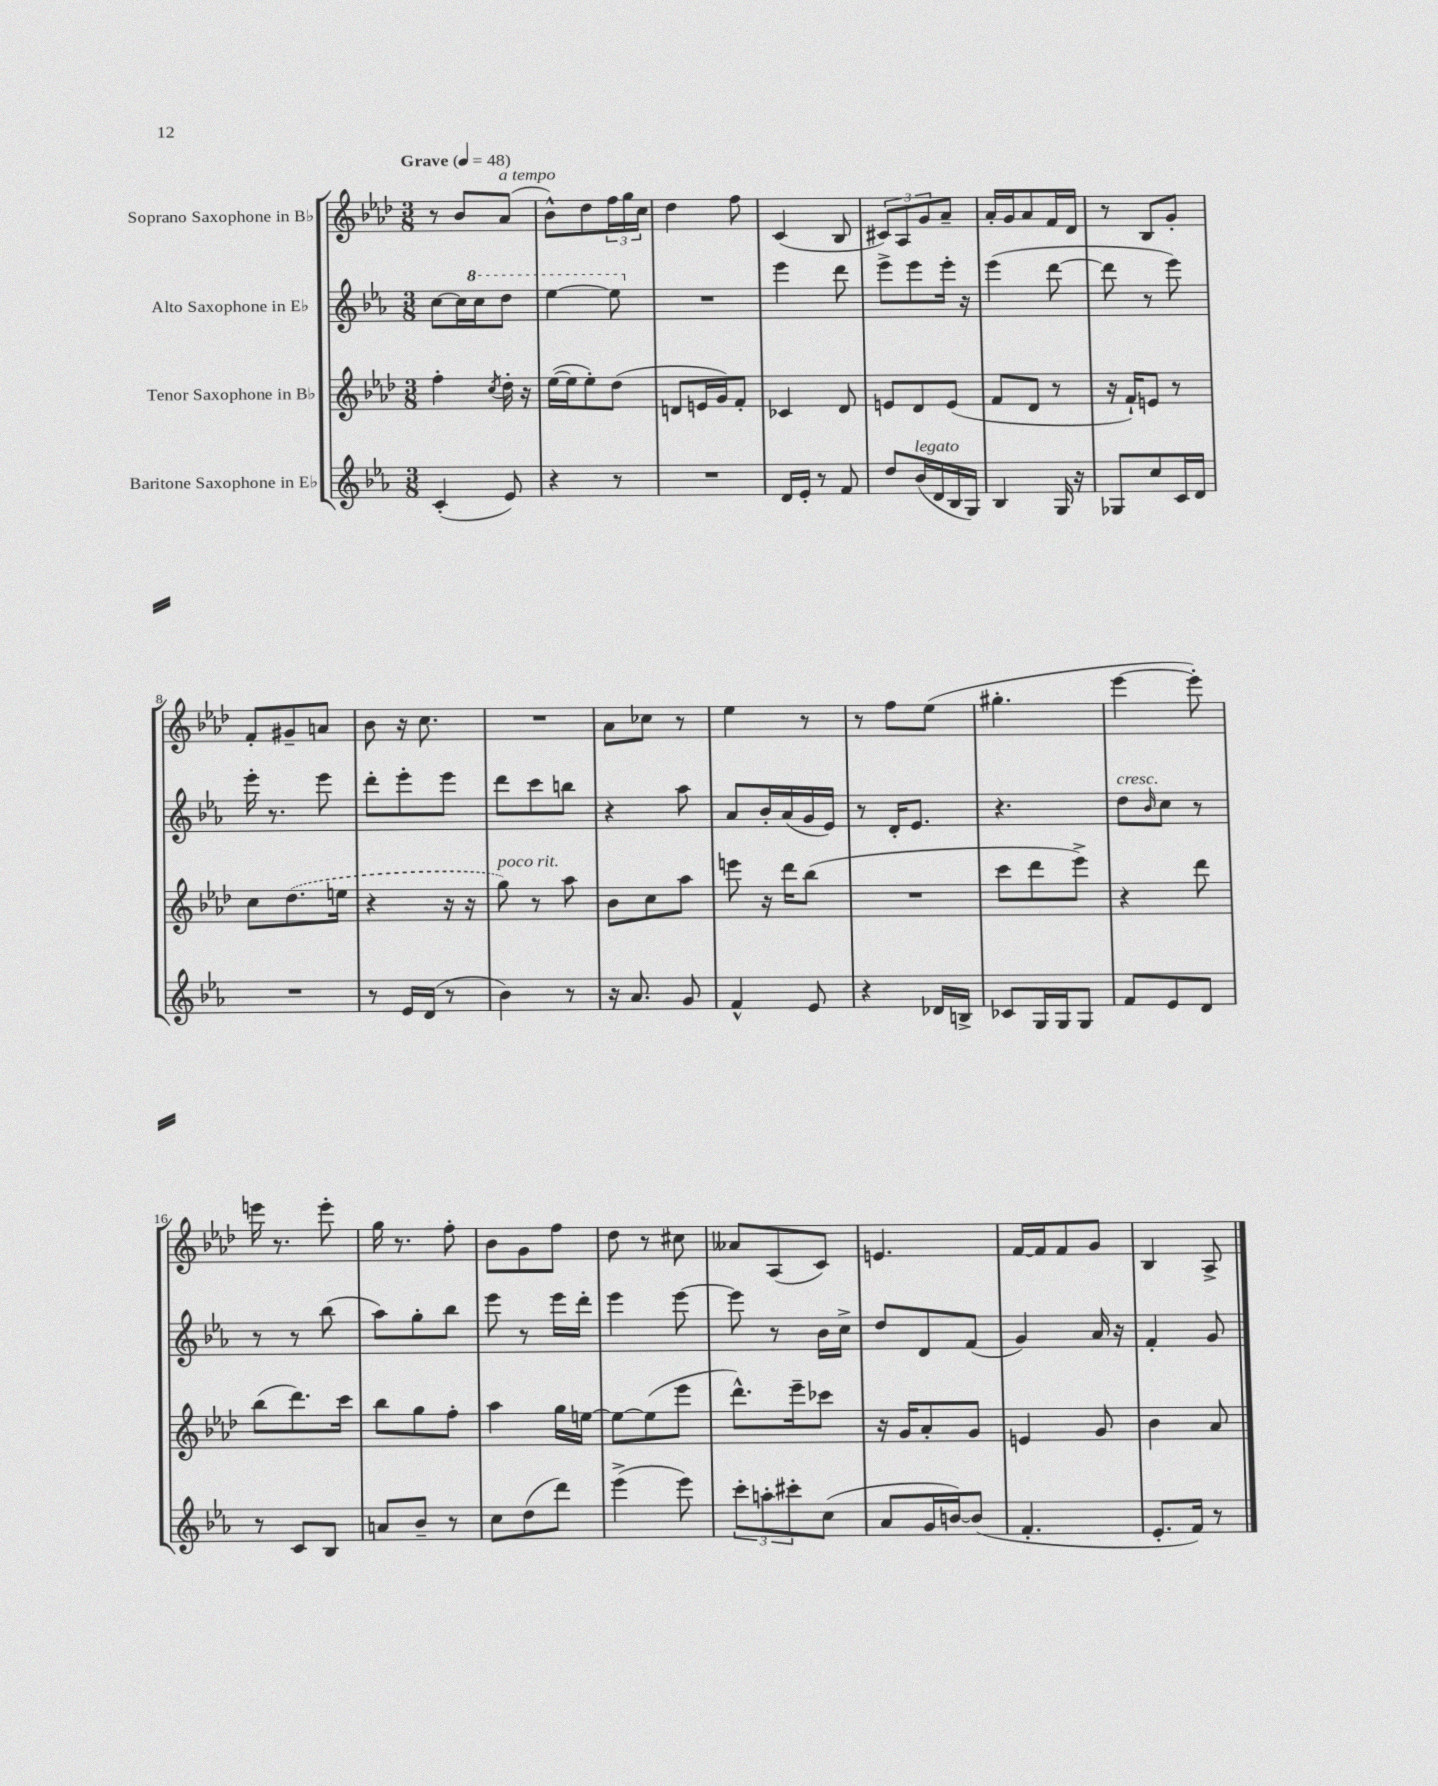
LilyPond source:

<<
\new StaffGroup <<
\new Staff = "s0" \with { instrumentName = "Soprano Saxophone in Bb" } {
    \clef treble \key aes \major \numericTimeSignature \time 3/8 \tempo "Grave" 4 = 48
    r8 bes'8 aes'8^\markup { \italic "a tempo" }( |
    bes'8-^) des''8 \tuplet 3/2 { f''16 g''16 c''16 } |
    des''4 f''8 |
    c'4( bes8 |
    \tuplet 3/2 { cis'8) aes8 g'8 } aes'8-- |
    aes'16-. g'16 aes'8 f'16 des'16 |
    r8 bes8 g'8-. |
    f'8-. gis'8-- a'8 |
    bes'8 r16 c''8. |
    R4. |
    aes'8 ces''8 r8 |
    ees''4 r8 |
    r8 f''8 ees''8( |
    gis''4.-. |
    ees'''4~ ees'''8-.) |
    e'''16 r8. e'''8-. |
    g''16 r8. f''8-. |
    bes'8 g'8 f''8 |
    des''8 r8 cis''8 |
    aeses'8 aes8( c'8) |
    e'4. |
    f'16~ f'16 f'8 g'8 |
    bes4 aes8-> \bar "|." |
}
\new Staff = "s1" \with { instrumentName = "Alto Saxophone in Eb" } {
    \clef treble \key ees \major \numericTimeSignature \time 3/8
    c''8~ c''16 \ottava #1 c'''16 d'''8 |
    ees'''4~ ees'''8 \ottava #0 |
    R4. |
    ees'''4 d'''8 |
    ees'''8-> ees'''8 ees'''16-. r16 |
    ees'''4( d'''8~ |
    d'''8 r8 ees'''8) |
    ees'''16-. r8. ees'''8 |
    d'''8-. ees'''8-. ees'''8 |
    d'''8 c'''8 b''8 |
    r4 aes''8 |
    aes'8 bes'16-. aes'16( g'16 ees'16) |
    r8 d'16-. ees'8. |
    r4. |
    d''8^\markup { \italic "cresc." } \grace { bes'16 } c''8 r8 |
    r8 r8 bes''8( |
    aes''8) g''8-. bes''8 |
    ees'''8 r8 ees'''16 d'''16-. |
    ees'''4 ees'''8~ |
    ees'''8 r8 bes'16 c''16-> |
    d''8 d'8 f'8( |
    g'4) aes'16 r16 |
    f'4-. g'8 \bar "|." |
}
\new Staff = "s2" \with { instrumentName = "Tenor Saxophone in Bb" } {
    \clef treble \key aes \major \numericTimeSignature \time 3/8
    f''4-. \acciaccatura { c''8 } des''16-. r16 |
    ees''16~( ees''16 ees''8-.) des''8( |
    d'8 e'16 g'16) f'8-. |
    ces'4 des'8 |
    e'8 des'8 e'8( |
    f'8 des'8 r8 |
    r16 f'16-!) e'8 r8 |
    c''8 \once \slurDashed des''8.( e''16 |
    r4 r16 r16 |
    g''8^\markup { \italic "poco rit." }) r8 aes''8 |
    bes'8 c''8 aes''8 |
    e'''8 r16 des'''16 bes''8( |
    R4. |
    c'''8 des'''8 ees'''8->) |
    r4 des'''8 |
    bes''8( des'''8.) c'''16 |
    bes''8 g''8 f''8-. |
    aes''4 g''16 e''16~ |
    e''8~ e''8( ees'''8 |
    des'''8.-^) ees'''16-- ces'''8 |
    r16 g'16 aes'8-. g'8 |
    e'4 g'8 |
    bes'4 aes'8 \bar "|." |
}
\new Staff = "s3" \with { instrumentName = "Baritone Saxophone in Eb" } {
    \clef treble \key ees \major \numericTimeSignature \time 3/8
    c'4-.( ees'8) |
    r4 r8 |
    R4. |
    d'16 ees'16-. r8 f'8 |
    d''8 bes'16^\markup { \italic "legato" }( d'16 bes16 g16) |
    bes4 g16 r16 |
    ges8 c''8 c'16 d'16 |
    R4. |
    r8 ees'16 d'16( r8 |
    bes'4) r8 |
    r16 aes'8. g'8 |
    f'4-^ ees'8 |
    r4 des'16 b16-> |
    ces'8 g16 g16 g8 |
    f'8 ees'8 d'8 |
    r8 c'8 bes8 |
    a'8 bes'8-- r8 |
    c''8 d''8( d'''8) |
    ees'''4->( ees'''8) |
    \tuplet 3/2 { c'''8-. a''8-. cis'''8-. } c''8( |
    aes'8 g'16 b'16~) b'8( |
    f'4.-. |
    ees'8.-. f'16) r8 \bar "|." |
}
>>
>>
